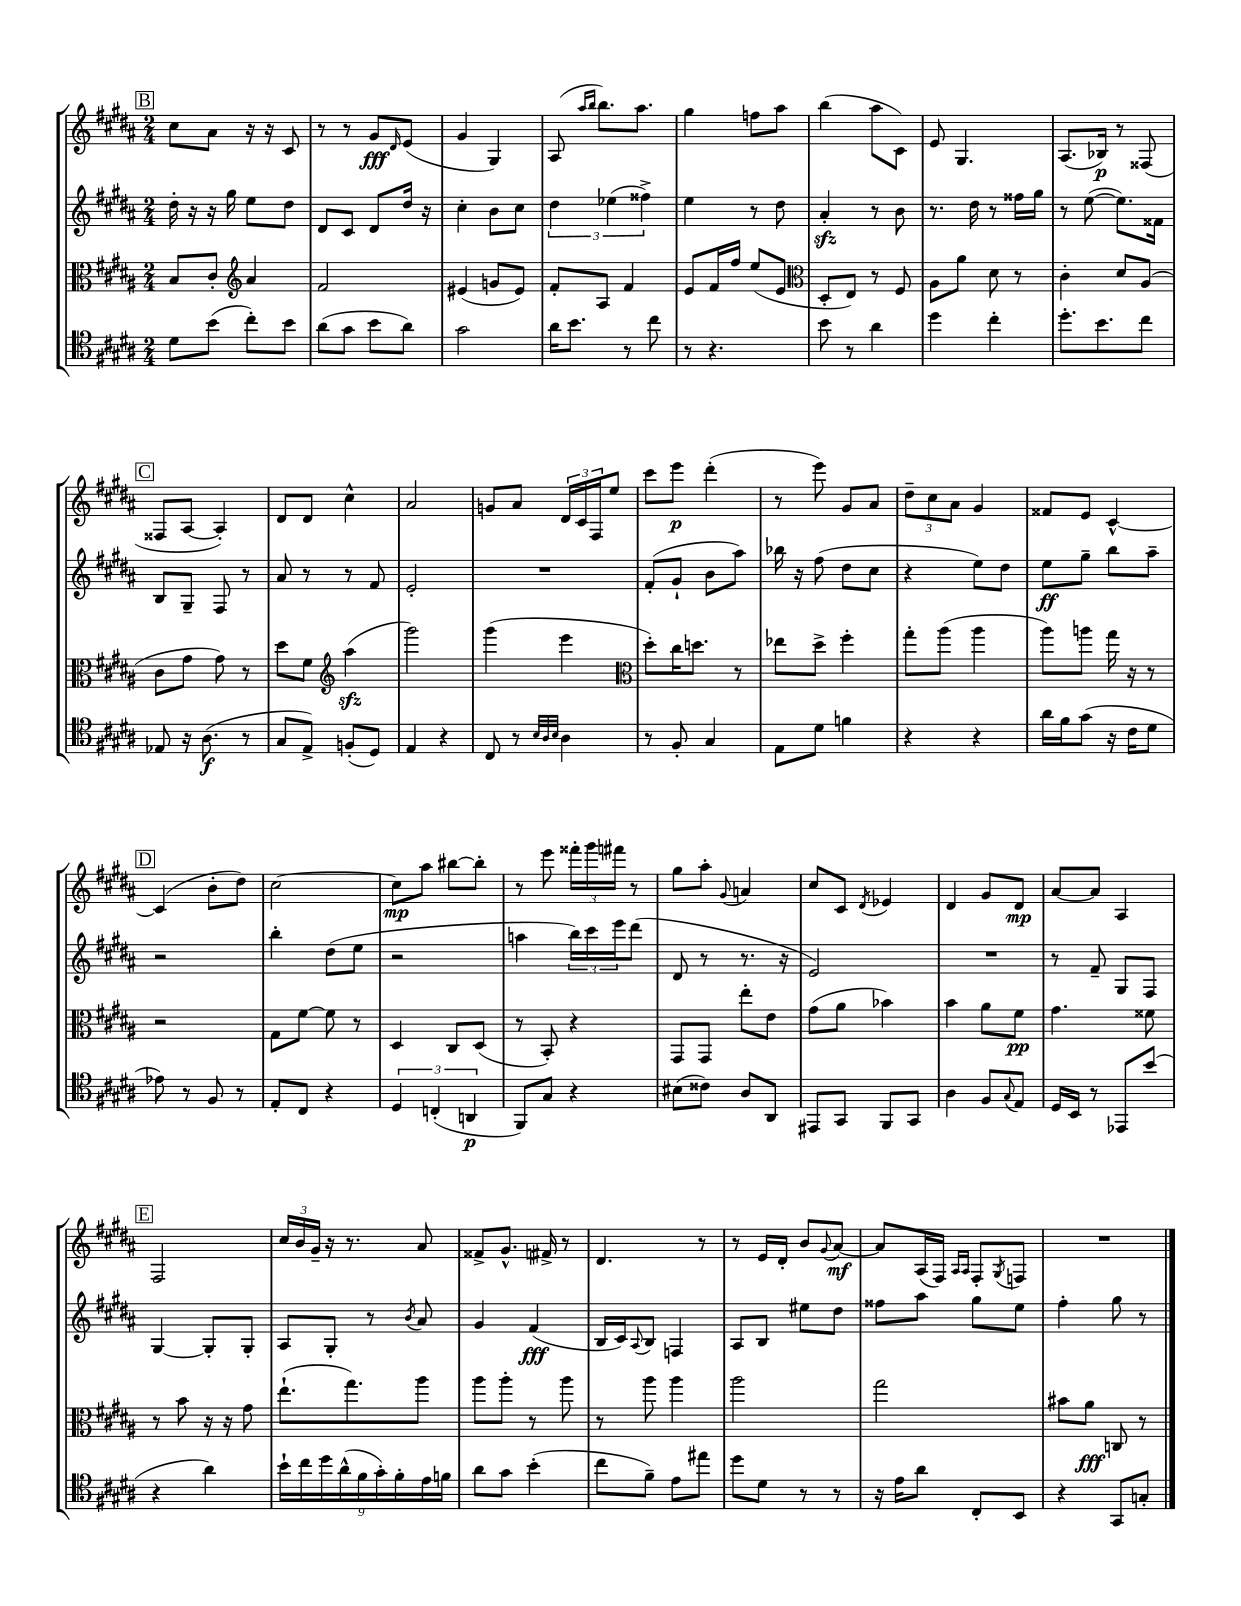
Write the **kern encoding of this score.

**kern	**kern	**kern	**kern
*staff4	*staff3	*staff2	*staff1
*clefC4	*clefC3	*clefG2	*clefG2
*k[f#c#g#d#a#]	*k[f#c#g#d#a#]	*k[f#c#g#d#a#]	*k[f#c#g#d#a#]
*M2/4	*M2/4	*M2/4	*M2/4
8d#\L	8B/L	16dd#'\	8cc#\L
.	.	16r	.
(8b\J	8c#'/J	16r	8a#\J
.	.	16gg#\	.
*	*clefG2	*	*
8cc#'\L)	4a#/	8ee\L	16r
.	.	.	16r
8b\J	.	8dd#\J	8c#/
=	=	=	=
(8a#\L	2f#/	8d#/L	8r
8g#\J	.	8c#/J	8r
8b\L	.	8d#/L	8g#/L
.	.	.	16qqd#/
8a#\J)	.	16dd#/Jk	(8e/J
.	.	16r	.
=	=	=	=
2g#\	(4e#/	4cc#'\	4g#/
.	8g/L	8b\L	4G#/)
.	8e#/J)	8cc#\J	.
=	=	=	=
16a#\LK	8f#'/L	6dd#\	(8A#/
8.b\J	.	.	.
.	.	.	16qqaa#/LL
.	.	.	16qqbb/JJ
.	8A#/J	.	8.bb\L)
.	.	(6ee-\	.
8r	4f#/	.	.
.	.	.	8.aa#\J
.	.	6ff##^\)	.
8cc#\	.	.	.
=	=	=	=
8r	8e/L	4ee\	4gg#\
4.r	16f#/L	.	.
.	16ff#/JJ	.	.
.	(8ee/L	8r	8ff\L
.	8e/J	8dd#\	8aa#\J
=	=	=	=
*	*clefC3	*	*
8b\	8D#'/L	4a#'/	(4bb\
8r	8E/J)	.	.
4a#\	8r	8r	8aa#\L
.	8F#/	8b\	8c#\J)
=	=	=	=
4dd#\	8A#\L	8.r	8e/
.	8a#\J	.	4.G#/
.	.	16dd#\	.
4cc#'\	8d#\	8r	.
.	8r	16ff##\LL	.
.	.	16gg#\JJ	.
=	=	=	=
8.dd#'\L	4c#'\	8r	(8.A#/L
.	.	([8ee\	.
8.b\	.	.	16B-/Jk)
.	8d#/L	8.ee\]L)	8r
8cc#\J	(8A#/J	.	(8F##/
.	.	16f##\Jk	.
=	=	=	=
8E-/	8c#\L	8B/L	8F##/L
16r	8g#\J	8G#~/J	[8A#/J
(8.A#\	.	.	.
.	8g#\)	8F#/	4A#'/])
8r	8r	8r	.
=	=	=	=
8G#/L	8dd#\L	8a#/	8d#/L
8E^/J)	8f#\J	8r	8d#/J
*	*clefG2	*	*
(8F'/L	(4aa#\	8r	4cc#^^\
8D#/J)	.	8f#/	.
=	=	=	=
4E/	2ggg#\)	2e'/	2a#/
4r	.	.	.
=	=	=	=
8C#/	(4ggg#\	2r	8g/L
8r	.	.	8a#/J
32qqB/LLL	.	.	.
32qqA#/	.	.	.
32qqB/JJJ	.	.	.
4A#\	4eee\	.	24d#/LL
.	.	.	24c#/
.	.	.	24F#/J
.	.	.	8ee/J
=	=	=	=
*	*clefC3	*	*
8r	8dd#'\L)	(8f#'/L	8ccc#\L
8F#'/	16cc#\K	8g#`/J	8eee\J
.	8.dd\J	.	.
4G#/	.	8b\L	(4ddd#'\
.	8r	8aa#\J)	.
=	=	=	=
8E\L	8ee-\L	16bb-\	8r
.	.	16r	.
8d#\J	8dd#^\J	(8ff#\	8eee\)
4f\	4ff#'\	8dd#\L	8g#/L
.	.	8cc#\J	8a#/J
=	=	=	=
4r	8gg#'\L	4r	12dd#~\L
.	.	.	12cc#\
.	(8aa#\J	.	.
.	.	.	12a#\J
4r	4aa#\	8ee\L)	4g#/
.	.	8dd#\J	.
=	=	=	=
16a#\LL	8aa#\L)	8ee\L	8f##/L
16f#\J	.	.	.
(8g#\J	8aa\J	8gg#~\J	8e/J
16r	16gg#\	8bb\L	[4c#^^/
16c#\LK	16r	.	.
8d#\J	8r	8aa#~\J	.
=	=	=	=
8e-\)	2r	2r	(4c#/]
8r	.	.	.
8F#/	.	.	8b'\L
8r	.	.	8dd#\J)
=	=	=	=
8E'/L	8G#\L	4bb'\	[2cc#\
8C#/J	[8f#\J	.	.
4r	8f#\]	(8dd#\L	.
.	8r	8ee\J	.
=	=	=	=
6D#/	4D#/	2r	8cc#\]L
.	.	.	8aa#\J
(6C'/	.	.	.
.	8C#/L	.	[8bb#\L
6AA/	.	.	.
.	(8D#/J	.	8bb#'\]J
=	=	=	=
8FF#/L)	8r	4aa\	8r
8G#/J	8BB'/)	.	8eee\
4r	4r	24bb\LL)	24fff##'\LL
.	.	24ccc#\	24ggg#\
.	.	24eee\J	24fff#\JJ
.	.	(8ddd#\J	8r
=	=	=	=
(8B#\L	8GG#/L	8d#/	8gg#\L
8c##\J)	8GG#/J	8r	8aa#'\J
.	.	.	8qqg#/
8A#/L	8ee'\L	8.r	4a/
8AA#/J	8e\J	.	.
.	.	16r	.
=	=	=	=
8EE#/L	(8g#\L	2e/)	8cc#/L
8GG#/J	8a#\J	.	8c#/J
.	.	.	8qd#/
8FF#/L	4b-\)	.	4e-/
8GG#/J	.	.	.
=	=	=	=
4A#\	4b\	2r	4d#/
8F#/L	8a#\L	.	8g#/L
8qqG#/	.	.	.
8E/J	8f#\J	.	8d#/J
=	=	=	=
16D#/LL	4.g#\	8r	[8a#/L
16BB/JJ	.	.	.
8r	.	8f#~/	8a#/]J
8EE-/L	.	8G#/L	4A#/
(8b/J	8f##\	8F#/J	.
=	=	=	=
4r	8r	[4G#/	2F#/
.	8b\	.	.
4a#\)	16r	8G#'/]L	.
.	16r	.	.
.	8g#\	8G#'/J	.
=	=	=	=
18b`\LL	(8.ee`\L	8A#/L	24cc#/LL
.	.	.	24b/
18cc#\	.	.	.
.	.	.	24g#~/JJ
18dd#\	.	.	.
.	.	8G#'/J	16r
(18a#^^\	.	.	.
.	8.gg#\)	.	8.r
18f#\	.	.	.
.	.	8r	.
18g#'\)	.	.	.
18f#'\	.	.	.
.	.	8qb/	.
.	8aa#\J	8a#/	8a#/
18e\	.	.	.
18f\JJ	.	.	.
=	=	=	=
8a#\L	8aa#\L	4g#/	8f##^/L
8g#\J	8aa#'\J	.	8.g#^^/J
(4b'\	8r	(4f#/	.
.	.	.	16f#^/
.	8aa#\	.	8r
=	=	=	=
8cc#\L	8r	16B/LL	4.d#/
.	.	16c#/J)	.
.	.	8qqA#/	.
8f#~\J)	8aa#\	8B/J	.
8e\L	4aa#\	4F/	.
8ee#\J	.	.	8r
=	=	=	=
8dd#\L	2aa#\	8A#/L	8r
8d#\J	.	8B/J	16e/LL
.	.	.	16d#'/JJ
8r	.	8ee#\L	8b/L
.	.	.	8qqg#/
8r	.	8dd#\J	[8a#/J
=	=	=	=
16r	2gg#\	8ff##\L	8a#/]L
16e\LK	.	.	.
8a#\J	.	8aa#\J	(16A#/L
.	.	.	16F#/JJ)
.	.	.	16qqA#/LL
.	.	.	16qqA#/JJ
8C#'/L	.	8gg#\L	8F#'/L
.	.	.	8qG#/
8BB/J	.	8ee\J	8F/J
=	=	=	=
4r	8b#\L	4ff#'\	2r
.	8a#\J	.	.
8GG#/L	8C/	8gg#\	.
8G'/J	8r	8r	.
==	==	==	==
*-	*-	*-	*-
